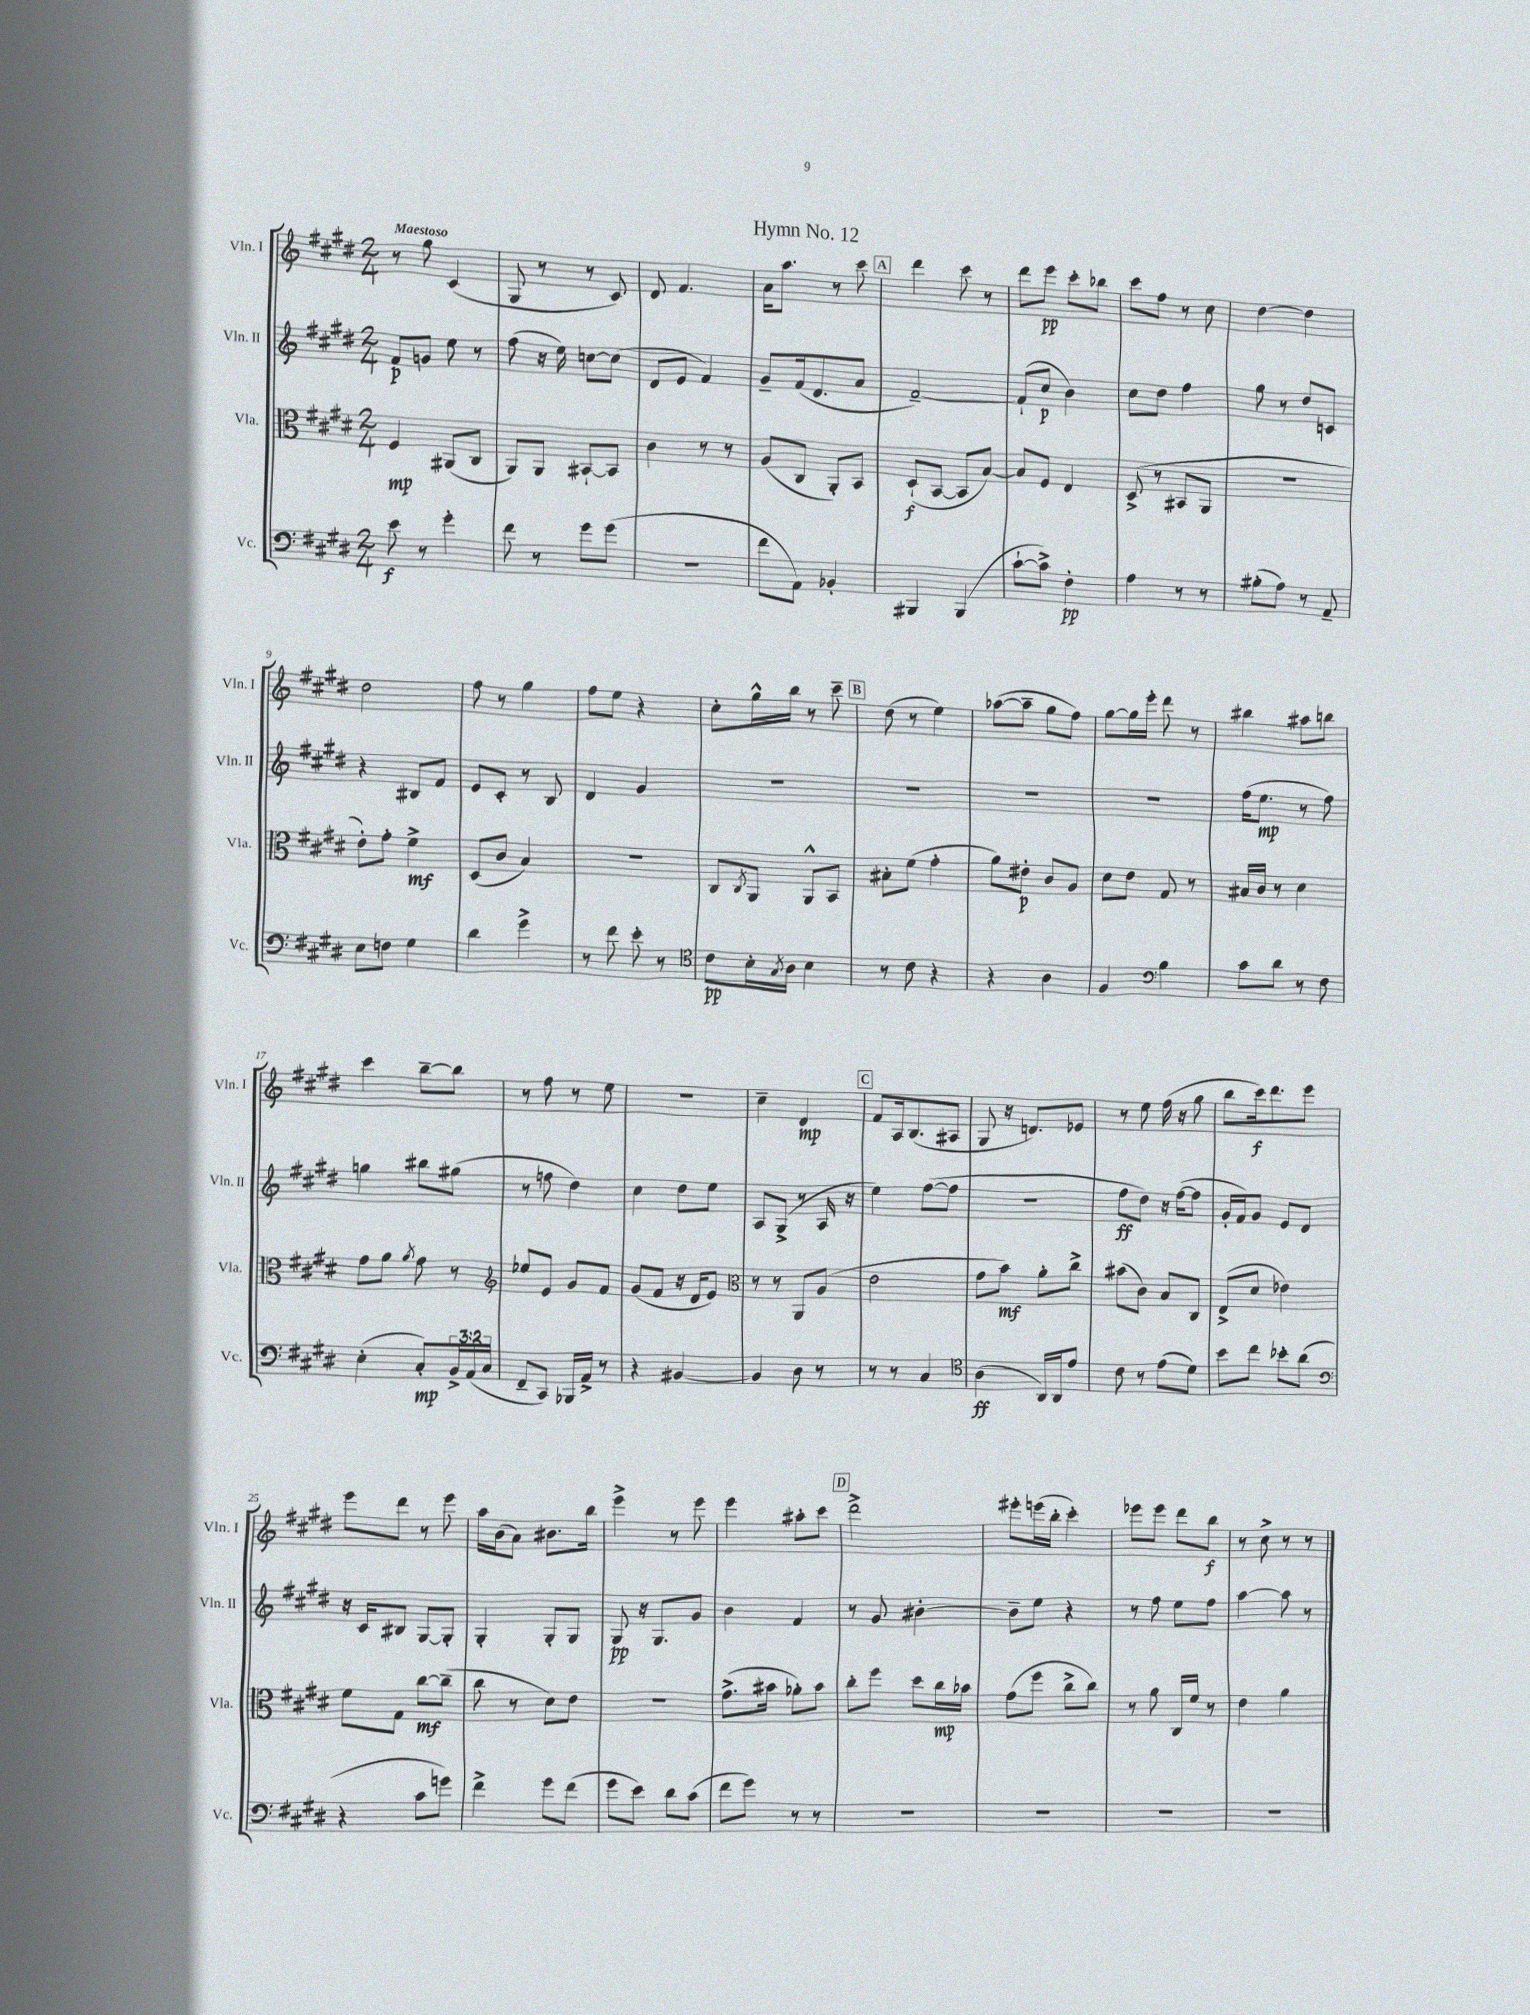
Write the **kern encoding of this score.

**kern	**kern	**kern	**kern
*staff4	*staff3	*staff2	*staff1
*clefF4	*clefC3	*clefG2	*clefG2
*k[f#c#g#d#]	*k[f#c#g#d#]	*k[f#c#g#d#]	*k[f#c#g#d#]
*M2/4	*M2/4	*M2/4	*M2/4
8e\	4F#/	8f#/L	8r
8r	.	8g/J	8gg#\
4g#'\	(8AA#/L	8ee\	(4c#/
.	8C#/J	8r	.
=	=	=	=
8f#\	8AA/L)	(8ff#\	8G#/
8r	8AA/J	16r	8r
.	.	16ee\)	.
8g#\L	[8BB#`/L	[8cc\L	8r
(8g#\J	8BB#/]J	(8cc\]J	8c#/)
=	=	=	=
2r	4c#\	8d#/L	8d#/
.	.	8e/J	4.f#/
.	8r	4f#/)	.
.	8r	.	.
=	=	=	=
8f#\L	(8A/L	8g#~/L	16a\LK
.	.	.	8.aa\J
8AA\J)	8C#/J	(16f#/k	.
.	.	8.d#/	.
4BB-'/	8AA'/L)	.	8r
.	8BB/J	8a/J	8ccc#\
=	=	=	=
4BBB#/	(8D#`/L	[2f#~/)	4ddd#\
.	[8BB/J	.	.
(4BBB#/	8BB/]L	.	8ccc#\
.	[8B/J)	.	8r
=	=	=	=
[8c#`\L	8B/]L	(8f#`/]L	8ddd#\L
8c#^\]J)	8F#/J	8cc#/J	8eee\J
4F#'\	4E/	4b\)	8ccc#'\L
.	.	.	8bb-\J
=	=	=	=
4A\	(8D#^/	8cc#\L	8ccc#\L
.	8r	8dd#\J	8ff#\J
8r	8BB#/L	4ff#\	8r
8r	8AA/J	.	8cc#\
=	=	=	=
(8B#'\L	2r	8gg#\	[4dd#\
8A\J)	.	8r	.
8r	.	8dd#/L	4dd#\]
8AA~/	.	8c/J	.
=	=	=	=
8E\L	8e'\L)	4r	2dd#\
8F\J	8g#'\J	.	.
4G#\	4f#^\	8B#/L	.
.	.	8f#/J	.
=	=	=	=
4d#\	(8D#/L	8e/L	8ff#\
.	8c#/J	8c#'/J	8r
4g#^\	4B/)	8r	4gg#\
.	.	8B/	.
=	=	=	=
8r	2r	4d#/	8ff#\L
8f#\	.	.	8ee\J
8e'\	.	4g#/	4r
8r	.	.	.
=	=	=	=
*clefC4	*	*	*
8c#\L	8C#/L	2r	8cc#'\L
.	8qC#/	.	.
16B'\L	8AA/J	.	16gg#^^\L
8qG#/	.	.	.
16A\JJ	.	.	16bb\JJ
4B\	8AA^^/L	.	8r
.	8BB/J	.	8ccc#~\
=	=	=	=
8r	8B#'\L	2r	(8dd#\
8c#\	(8f#\J	.	8r
4r	4g#'\	.	4ee\)
=	=	=	=
4r	8a\L)	2r	([8aa-\L
.	8e#'\J	.	8aa-~\]J
4A\	8c#/L	.	8gg#\L
.	8A/J	.	8ff#\J)
=	=	=	=
4F#/	8d#\L	2r	[8gg#\L
.	8e\J	.	16gg#\]L
.	.	.	16eee'\JJ
*clefF4	*	*	*
4B\	8G#/	.	8ddd#\
.	8r	.	8r
=	=	=	=
8c#\L	16B#/LL	(16ff#\LK	4bb#\
.	16c#/JJ	8.ee\J	.
8d#\J	8r	.	.
8r	4d#\	8r	8aa#\L
8F#\	.	8ff#\)	8bb\J
=	=	=	=
(4E'\	8g#\L	4gg\	4ccc#\
.	8a\J	.	.
.	8qa/	.	.
8C#'/L)	8g#\	8bb#\L	[8bb~\L
24BB^/L	8r	(8gg#\J	8bb\]J
(24AA/	.	.	.
24C#/JJ	.	.	.
=	=	=	=
*	*clefG2	*	*
8FF#~/L	8ee-/L	8r	8r
8CC#/J)	8e/J	8ff\	8ff#\
16BBB-/LL	8g#/L	4dd#\)	8r
16AA^/JJ	.	.	.
8r	8f#/J	.	8ee\
=	=	=	=
4r	(8g#/L	4cc#\	2r
.	8f#/J	.	.
[4BB#/	16r	8dd#\L	.
.	16d#/LK	.	.
.	8e/J)	8ee\J	.
=	=	=	=
*	*clefC3	*	*
4BB#/]	8r	8A/L	4cc#~\
.	8r	(8G#^/J	.
8D#\	8AA/L	8r	4d#/
8r	(8A/J	16A/	.
.	.	16r	.
=	=	=	=
8r	2e\	4ee\)	8f#/L
8r	.	.	16A/k
.	.	.	(8.B/
4C#/	.	([8ff#\L	.
.	.	8ff#\]J	8A#/J
=	=	=	=
*clefC4	*	*	*
(4A\	8g#\L	2r	8G#/
.	8b\J)	.	16r
.	.	.	8.d/L)
16AA/LL)	8a'\L	.	.
16AA/J	.	.	.
8e/J	8cc#^\J	.	8e-/J
=	=	=	=
8c#\	(8b#\L	8ff#\L	8r
8r	8c#\J)	8dd#\J)	8ee\
(8e\L	8B/L	16r	(16ff#\
.	.	([16ff#\LK	16r
8d#\J)	8C#/J	8ff#\]J	8gg#\
=	=	=	=
8b\L	(8E^/L	16g#'/LL	8bb\L
.	.	16f#/J)	.
8cc#\J	8d#/J	8g#/J	16ccc#\k)
.	.	.	8.ddd#\
8b-'\L	4e-\)	8e/L	.
(8a\J	.	8d#/J	8eee\J
=	=	=	=
*clefF4	*	*	*
4r	8f#\L	16r	8eee\L
.	.	16c#/LK	.
.	8G#\J	8B#/J	8ddd#\J
8c#\L	[8cc#\L	[8G#/L	8r
8g\J)	(8cc#~\]J	8G#'/]J	8eee\
=	=	=	=
4f#^\	8cc#\	4G#'/	16aa\LL
.	.	.	(16b\J
.	8r	.	8a\J)
8g#\L	8d#\L)	8G#'/L	8.b#\L
(8f#\J	8e\J	8G#/J	.
.	.	.	16bb\Jk
=	=	=	=
8g#\L	2r	8G#/	4eee^\
8e\J)	.	16r	.
.	.	8.G#/L	.
8d#\L	.	.	8r
(8c#\J	.	8g#/J	8eee\
=	=	=	=
8f#\L	(8.g#^\L	4b\	4eee\
8g#\J)	.	.	.
.	16b#\Jk	.	.
8r	8a-'\L)	4f#/	8aa#'\L
8r	8b#\J	.	8ccc#\J
=	=	=	=
2r	8cc#'\L	8r	2ddd#^\
.	8ff#\J	8g#/	.
.	8dd#\L	[4b#'\	.
.	16cc#\L	.	.
.	16b-\JJ	.	.
=	=	=	=
2r	(8g#\L	8b#~\]L	8eee#'\L
.	8ff#\J	8ee\J	(16eee\L
.	.	.	16bb'\JJ
.	8cc#^\L	4r	4ccc#'\)
.	8cc#\J)	.	.
=	=	=	=
2r	8r	8r	8eee-\L
.	8a\	8ff#\	8eee-\J
.	16C#/LL	8ee\L	8ddd#\L
.	16f#/JJ	.	.
.	8r	8ff#\J	8bb\J
=	=	=	=
2r	4e\	[4aa\	8r
.	.	.	8cc#^\
.	4a\	8aa\]	8r
.	.	8r	8r
==	==	==	==
*-	*-	*-	*-
